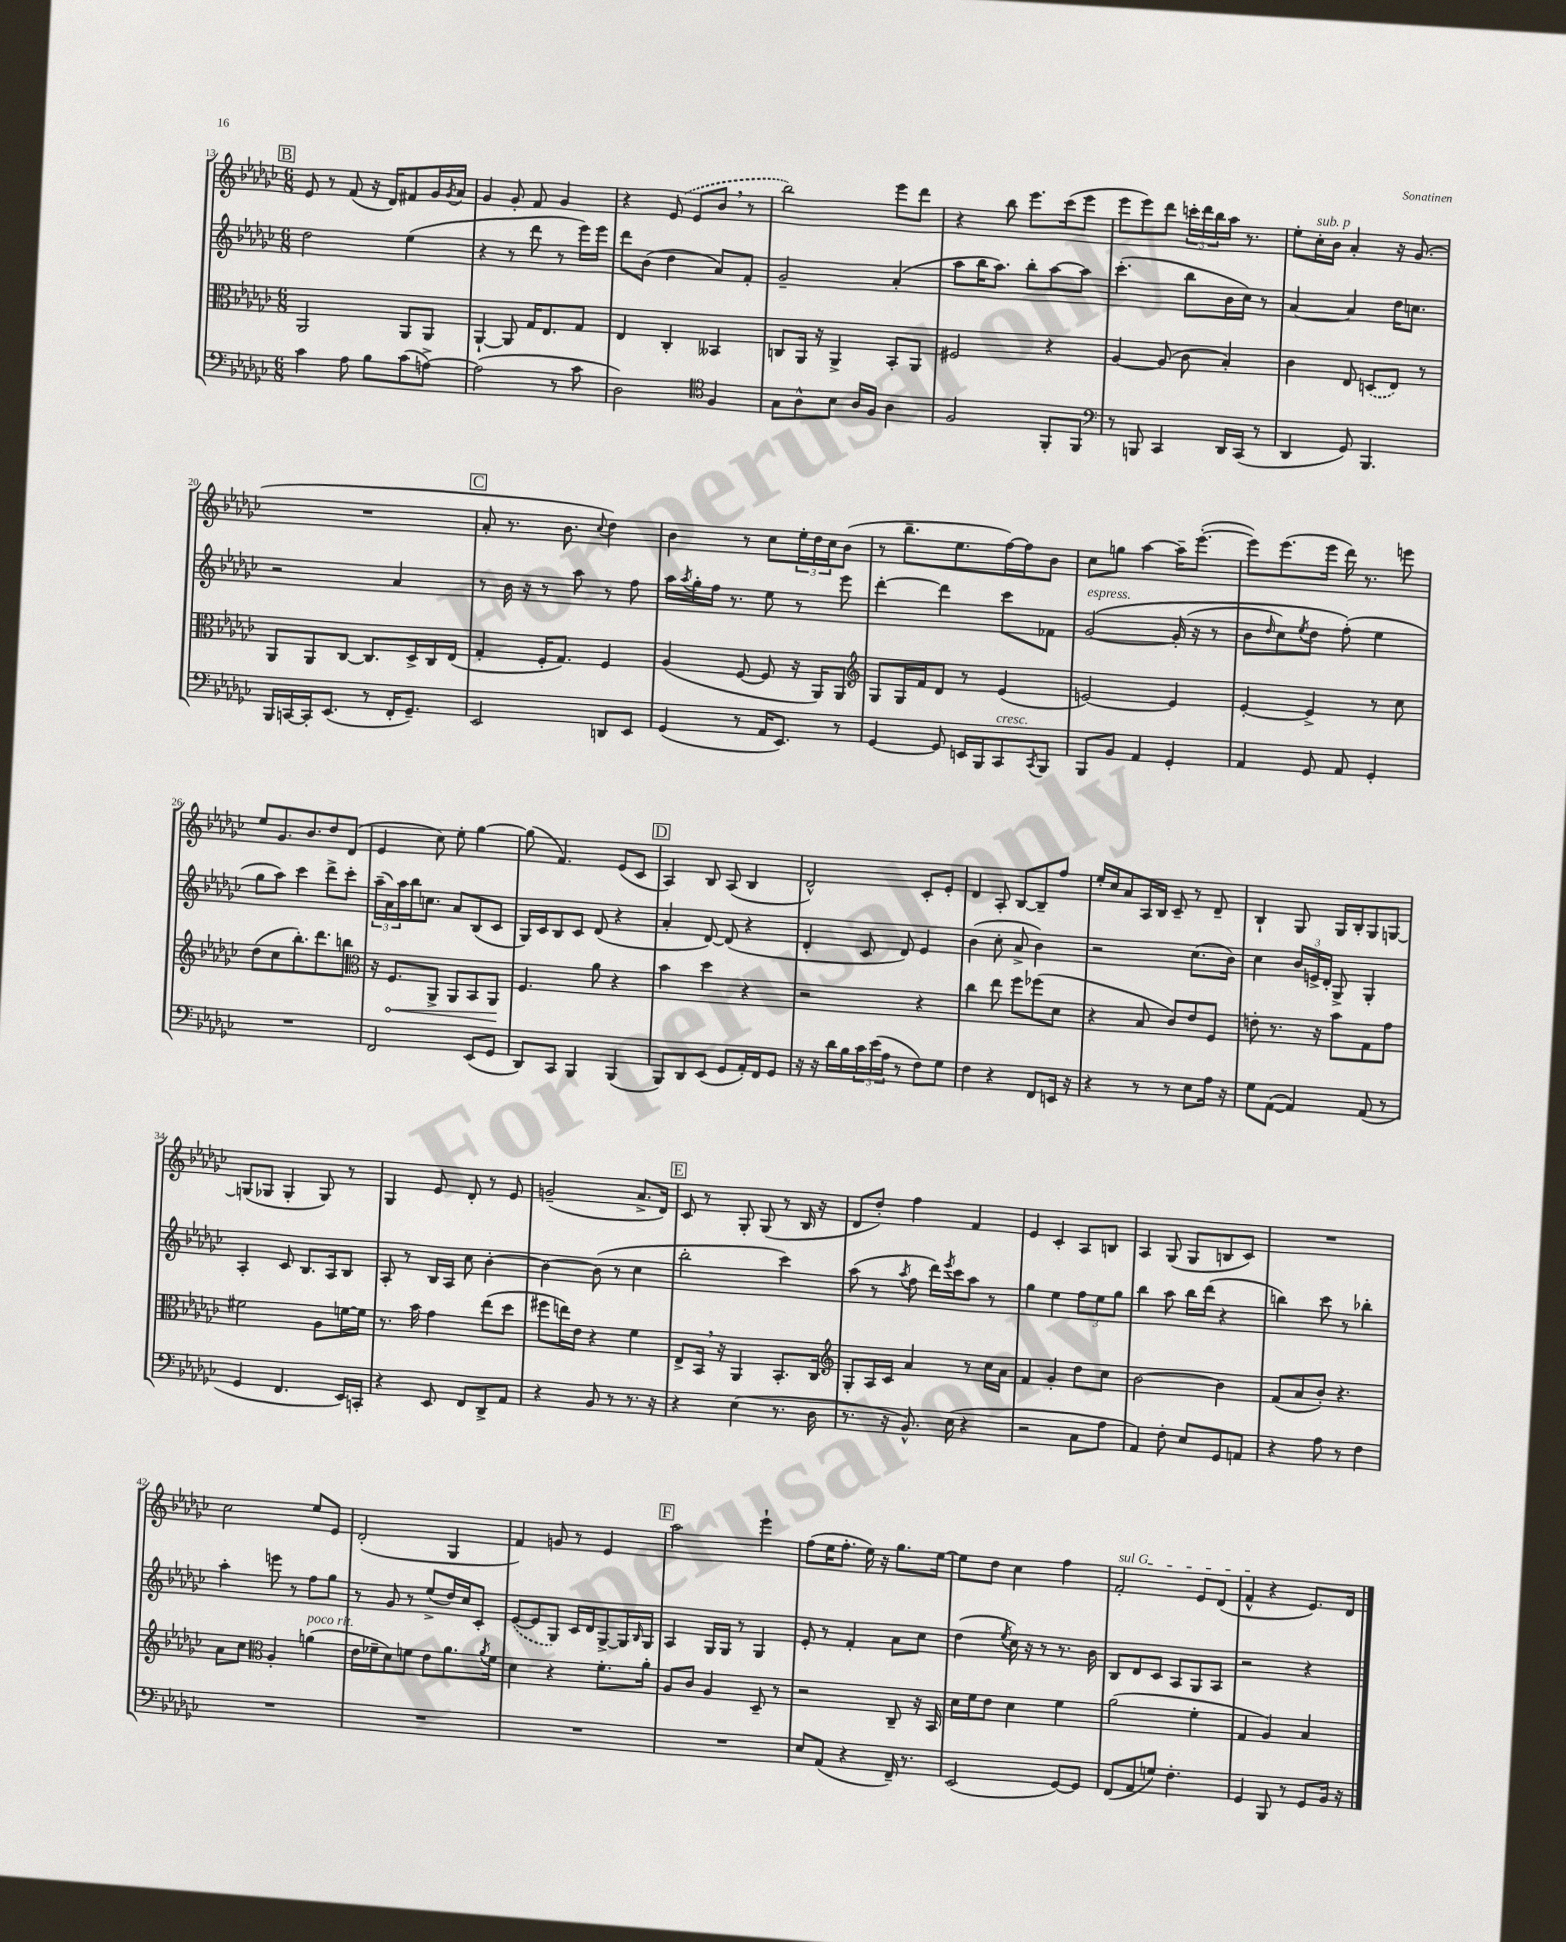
<<
\new StaffGroup <<
\new Staff = "s0" {
    \clef treble \key ges \major \numericTimeSignature \time 6/8
    \mark \markup { \box "B" } ees'8 r8 f'8( r16 des'16) fis'8 ges'16 \acciaccatura { ges'8 } aes'16 |
    ges'4 ges'8-. f'8 ges'4 |
    r4 \once \slurDashed ees'8( ees'8 bes'8 \breathe r8 |
    bes''2) ees'''8 des'''8 |
    r4 bes''8 ees'''8. ces'''16( ees'''8 |
    ees'''8 ees'''8) des'''8 \tuplet 3/2 { c'''16-. des'''16 bes''16 } aes''16 r8. |
    ees''8-. ces''16-.^\markup { \italic "sub. p" } bes'16 aes'4-. r16 ges'8.( |
    R2. |
    \mark \markup { \box "C" } aes'8-. r8. bes'8. \appoggiatura { ces''8 } des''4) |
    bes'4 r8 ces''8 \tuplet 3/2 { ees''16-. des''16 ces''16 } bes'8( |
    r8 bes''8.-- ees''8. f''16~) f''16 bes'8 |
    ces''8 g''8 aes''4~ aes''16-- ees'''8.~-.( |
    ees'''8) ees'''8.( ees'''16 des'''16) r8. e'''8 |
    ees''8 ges'8. bes'8. des''8 des'8( |
    ees'4 ces''8) ees''8-. ges''4~ |
    ges''8( f'4.) ees'8( ces'8 |
    \mark \markup { \box "D" } aes4) bes8 aes8( bes4 |
    des'2-^) ces'8-. ees'8-. |
    des'4 aes8-. bes8~ bes8-- f''8 |
    ees''16-. ces''16 aes'8 aes16 bes16 ces'8-- r8 des'8-- |
    bes4-! ges8 ges16 bes16-. ges8 g8~ |
    g8( ges8 ges4-. ges8) r8 |
    ges4 ees'8 des'8-. r8 ees'8 |
    g'2--( aes'8.-> des'16) |
    \mark \markup { \box "E" } ces'8 r8 ges8-. ges8( r8 bes16 r16 |
    des'8 des''8-.) f''4 f'4 |
    ees'4 ces'4-. aes8 b8 |
    aes4 ges8( ges8 b8 ces'8) |
    R2. |
    ces''2 ees''8 ees'8 |
    des'2-.( ges4 |
    f'4) g'8 r8 ees'4 |
    \mark \markup { \box "F" } aes''2 ees'''4-! |
    f''8( ees''16 f''8.-. ees''16) r16 ges''8. ees''16~ |
    ees''8 des''8 ces''4 f''4 |
    \once \override TextSpanner.bound-details.left.text = \markup { \italic "sul G" } f'2-.\startTextSpan ees'8 des'8( |
    f'4-^\stopTextSpan r4 ees'8.) des'16 \bar "|." |
}
\new Staff = "s1" {
    \clef treble \key ges \major \numericTimeSignature \time 6/8
    \mark \markup { \box "B" } des''2 ees''4( |
    r4 r8 des'''8 r8 ees'''16) ees'''16 |
    des'''8 bes'8( des''4 aes'8) f'8-. |
    ges'2-- aes'4-.( |
    aes''8 bes''16 aes''8.) bes''8-. aes''8~ aes''8 |
    ces'''4.-.( bes''8 bes'16 ces''16) r8 |
    aes'4~ aes'4 des''16 c''8. |
    r2 aes'4 |
    \mark \markup { \box "C" } r8 bes'16 r16 r8 aes''8 r8 f''8 |
    aes''16 \acciaccatura { aes''8 } ges''16-. f''16 r8. ees''8 r8 ees'''8 |
    des'''4~-. des'''4 ces'''8 fes'8 |
    ges'2~^\markup { \italic "espress." }\( ges'16-.( r16 r8 |
    bes'8 \grace { des''16 } ces''8) \acciaccatura { ees''8 } des''8 f''8-.(\) ees''4 |
    ges''8 aes''8) ces'''4 des'''8-> ces'''8-. |
    \tuplet 3/2 { aes''16--( aes'16) aes''16 } bes''16 c''8. aes'8 bes8( ces'8 |
    ges16) ces'16 bes8 ces'8 des'8( r4 |
    \mark \markup { \box "D" } aes'4-. des'8~) des'8( r4 |
    des'4-. ces'8 des'8) ees'4 |
    bes'4( ces''8-. aes'8-> bes'4) |
    r2 ces''8.( bes'16) |
    ces''4 \tuplet 3/2 { bes'16 e'16-> des'16-. } ges8-> ges4-. |
    aes4-. ces'8 bes8. aes16 bes8 |
    aes8-. r8 bes16 aes16 ces''8 bes'4~-. |
    bes'4~ bes'8( r8 ces''4 |
    \mark \markup { \box "E" } bes''2-. ces'''4) |
    aes''8( r8 \acciaccatura { aes''8 } f''8 des'''16) \acciaccatura { ees'''8 } ces'''16 aes''8 r8 |
    ges''4 ees''4 \tuplet 3/2 { f''8 ees''8 ges''8 } |
    bes''4 aes''8 bes''16 des'''16( r4 |
    b''4) ces'''8 r8 bes''4-. |
    aes''4-. e'''8 r8 f''8 ges''8 |
    r8 ges'8 r8 ees''8->( des''16) ces''16 ces'8-. |
    \once \slurDashed ees'8~( ees'8 ges8) ces'16 des'16 ges8~-> ges16 \grace { bes16 } ges16 |
    \mark \markup { \box "F" } aes4 ges16 ges16 r8 ges4 |
    ees'8-. r8 f'4-. aes'8 ces''8 |
    des''4( \acciaccatura { ees''8 } ces''16) r16 r8 r8. bes'16 |
    bes8 des'8 ces'8 aes8 ges8 aes8 |
    r2 r4 \bar "|." |
}
\new Staff = "s2" {
    \clef alto \key ges \major \numericTimeSignature \time 6/8
    \mark \markup { \box "B" } aes,2 aes,8 aes,8 |
    aes,4~-! aes,8 ges16 ees8. ges8 |
    ees4 ces4-. beses,4 |
    c8 aes,16 r16 aes,4-> bes,8-. aes,8 |
    fis2 r4 |
    aes4~ aes8( ces'8 bes4-.) |
    ces'4 ees8 \once \slurDashed d8( ees8) r8 |
    aes,8 aes,8 ces8~ ces8. des16-> ces16 ees16( |
    \mark \markup { \box "C" } ges4-. f16-. ges8.) f4 |
    aes4( f8~ f8 r16 aes,16) aes,8 |
    \clef treble ges8 ges16 f'16 des'8 r8 ees'4( |
    e'2~) e'4 |
    ees'4~-. ees'4-> r8 ces''8 |
    des''8( ces''8 bes''8.-.) des'''8. b''8 |
    \clef alto r16 \once \override Hairpin.circled-tip = ##t f8.\< aes,8-> aes,8 bes,8 aes,8\! |
    f4. aes'8 r4 |
    \mark \markup { \box "D" } bes'4 des''4 r4 |
    r2 r4 |
    ces''4 ees''8 f''8 fes''8( des'8 |
    r4 bes8 ces'8) ees'8 f8 |
    e'8-. r8. r16 bes'8 ges8 ges'8 |
    fis'2 aes8 f'16~ f'16 |
    r8. bes'16 ges'4 ees''8( des''8 |
    fis''8 e''16) ees'16 r4 f'4 |
    \mark \markup { \box "E" } ees8-> bes,16 \breathe r16 aes,4 bes,8.-. ces16 |
    \clef treble ges8-. aes16 ces'16 aes'4 r8 ces''16 aes'16 |
    f'4 ges'4-. des''8 ces''8 |
    bes'2~ bes'4 |
    f'8( aes'8 bes'8-.) r4. |
    aes'8 ces''8 \clef alto aes4-. a'4^\markup { \italic "poco rit." }( |
    ees'16 fes'16-- des'8) f'8 ees'8 aes'8. \acciaccatura { aes'8 } f'16 |
    des'4 r4 f'8.-. aes'16-. |
    \mark \markup { \box "F" } aes8 ces'8 aes4 des8-- r8 |
    r2 ces8-- r16 bes,16 |
    des'16 f'16 ees'8 des'4 f'4 |
    aes'2( f'4-. |
    ges4 aes4) bes4 \bar "|." |
}
\new Staff = "s3" {
    \clef bass \key ges \major \numericTimeSignature \time 6/8
    \mark \markup { \box "B" } ces'4 aes8 bes8 ces'8( a8~->) |
    a2( r8 ces'8 |
    des2) \clef tenor f4 |
    ges8 aes8-^ bes8 aes16 f16 aes4 |
    f2 f,8-. f,8 |
    \clef bass r8 b,,8 ces,4 des,16 ces,16( r8 |
    des,4 ges,8) bes,,4. |
    bes,,16 c,16~ c,16-. ees,8.( r8 f,16-. ges,8.--) |
    \mark \markup { \box "C" } ees,2 d,8 ees,8 |
    ges,4( r8 aes,16 ees,8.) r8 |
    ges,4~ ges,8 e,16 bes,,16 ces,8^\markup { \italic "cresc." } \acciaccatura { ces,8 } bes,,8 |
    bes,,8 bes,8 aes,4 ges,4-. |
    aes,4 ges,8 aes,8 ges,4-. |
    R2. |
    f,2 ees,8( ges,8 |
    des,8) ces,8 bes,,4 bes,,4( |
    \mark \markup { \box "D" } bes,,8) des,8 ees,8( ges,8 aes,16-.) f,16 ges,8 |
    r16 r16 des'16 bes16 \tuplet 3/2 { ces'16 ees'16( aes16 } r8 f8) ges8 |
    f4 r4 f,8 e,16 r16 |
    r4 r8 r8 ees8 aes16 r16 |
    ges8 aes,8~( aes,4) aes,8( r8 |
    ges,4 f,4. ees,16) c,16-. |
    r4 ees,8 f,8 des,8-> aes,8 |
    r4 bes,8 r8 r8. r16 |
    \mark \markup { \box "E" } r4 ees4( r8. des16 |
    r8. r16 bes,8.-^) ees16( r4 |
    r2 ces8 aes8 |
    aes,4) f8-. ees8 ges,8 a,8 |
    r4 aes8 r8 f4 |
    R2. |
    R2. |
    R2. |
    \mark \markup { \box "F" } R2. |
    ees8 aes,8( r4 f,16--) r8. |
    ees,2( ges,8~) ges,8 |
    f,8( aes,8 g8) f4.-. |
    ges,4 bes,,8 r8 ges,8 bes,16 r16 \bar "|." |
}
>>
>>
\layout { \context { \Score currentBarNumber = #13 } }
